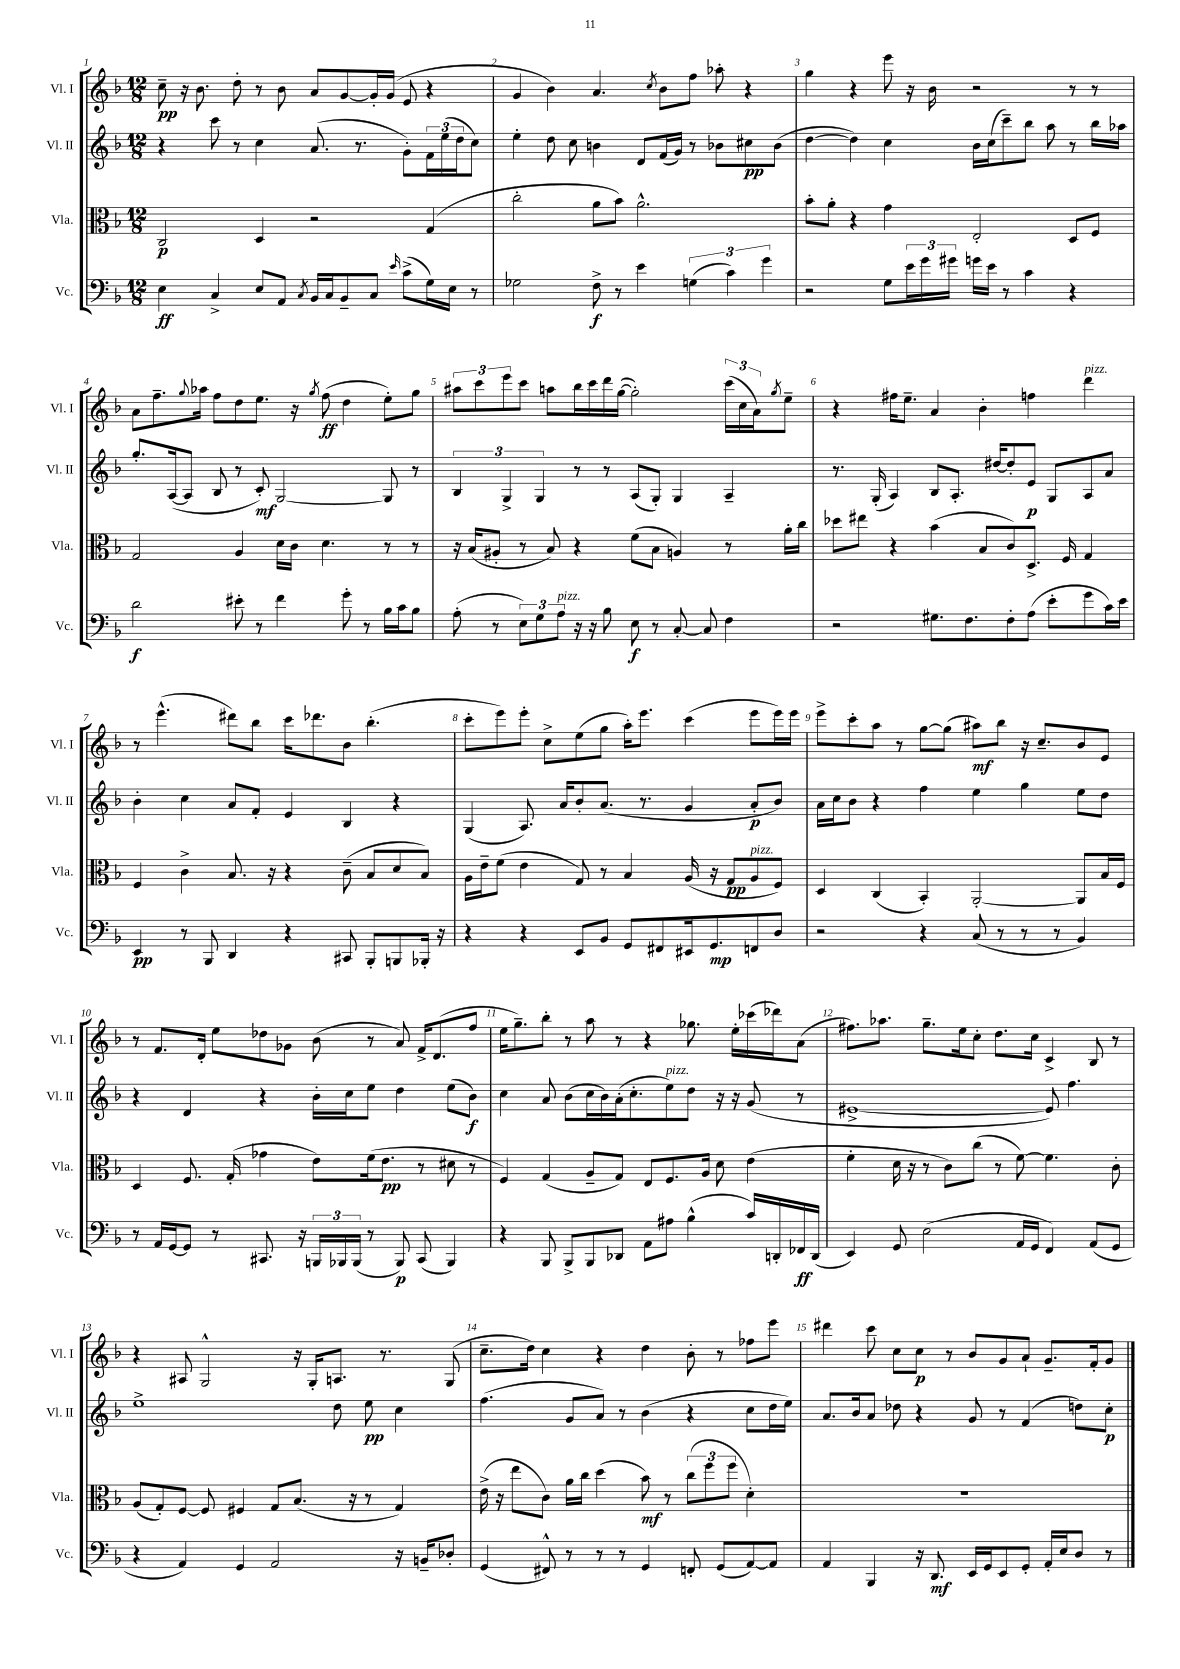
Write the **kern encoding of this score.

**kern	**kern	**kern	**kern
*staff4	*staff3	*staff2	*staff1
*clefF4	*clefC3	*clefG2	*clefG2
*k[b-]	*k[b-]	*k[b-]	*k[b-]
*M12/8	*M12/8	*M12/8	*M12/8
4E	2C	4r	8cc~
.	.	.	16r
.	.	.	8.b-
4C^	.	8ccc	.
.	.	8r	8dd'
8E	4D	4cc	8r
8AA	.	.	8b-
8qC	.	.	.
16BB-	2r	(8.a	8a
16C	.	.	.
8BB-~	.	.	[8g
.	.	8.r	.
8C	.	.	16g']
.	.	.	(16g
16qqe	.	.	.
(8c^	.	8g')	8e
16G)	(4G	24f	4r
.	.	(24ee	.
16E	.	.	.
.	.	24dd	.
8r	.	8cc)	.
=	=	=	=
2G-	2cc'	4ee'	4g
.	.	8dd	4b-)
.	.	8cc	.
8F^	8a	4b	4.a
8r	8b-)	.	.
4e	2.a^^	8d	.
.	.	.	8qcc
.	.	(16f	8b-
.	.	16g)	.
(6G	.	8r	8ff
.	.	8b-	8aa-'
6c)	.	.	.
.	.	8cc#	4r
6g	.	.	.
.	.	(8b-	.
=	=	=	=
2r	8b-'	[4dd	4gg
.	8a'	.	.
.	4r	4dd])	4r
8G	4g	4cc	8eee
24e	.	.	16r
24g	.	.	.
.	.	.	16b-
24g#	.	.	.
16g	2E'	16b-	2r
16e	.	(16cc	.
8r	.	8ccc~)	.
4c	.	8bb-	.
.	.	8aa	.
4r	8D	8r	8r
.	8F	16bb-	8r
.	.	16aa-	.
=	=	=	=
2d	2G	8.gg'	8a
.	.	.	8.ff~
.	.	([16A	.
.	.	8A]	.
.	.	.	8qqgg
.	.	.	16aa-
.	.	8B-	8ff
8e#'	4A	8r	8dd
8r	.	8c')	8.ee
4f	16d	[2G	.
.	16c	.	16r
.	.	.	8qgg
.	4.d	.	(8ff
8g'	.	.	4dd
8r	.	.	.
16B-	8r	8G]	8ee')
16c	.	.	.
8B-	8r	8r	8gg
=	=	=	=
(8A'	16r	6B-	12aa#
.	(16B-	.	.
.	.	.	12ccc
8r	8A#'	.	.
.	.	6G^	12eee
12E)	8r	.	8ccc
12G	.	6G	.
.	8B-)	.	8aa
12A	.	.	.
16r	4r	8r	16bb-
16r	.	.	16ccc
8B-	.	8r	16ddd
.	.	.	([16gg
8E	(8f	(8A	2gg'])
8r	8B-	8G')	.
[8C'	4A)	4G	.
8C]	.	.	.
4F	8r	4A~	(24ccc
.	.	.	24cc
.	.	.	24a)
.	.	.	8qgg
.	16a'	.	8ee~
.	16cc	.	.
=	=	=	=
2r	8dd-	8.r	4r
.	8ee#	.	.
.	.	(16G'	.
.	4r	4A)	16ff#
.	.	.	8.ee~
8.G#	(4b-	8B-	4a
.	.	8.A'	.
8.F	.	.	.
.	8B-	.	4b-'
.	.	[16dd#	.
8F'	8c)	8dd#']	.
(8A	8.D^	8e	4ff
8e'	.	8G	.
.	16F	.	.
8g	4G	8A	4ddd
16c)	.	8a	.
16e	.	.	.
=	=	=	=
4EE	4F	4b-'	8r
.	.	.	(4.eee^^
8r	4c^	4cc	.
8BBB-	.	.	.
4DD	8.B-	8a	8ddd#)
.	.	8f'	8bb-
.	16r	.	.
4r	4r	4e	16ccc
.	.	.	8.ddd-
8CC#	(8c~	4B-	8b-
8BBB-'	8B-	.	(4.bb-'
8BBB	8d	4r	.
16BBB-'	8B-)	.	.
16r	.	.	.
=	=	=	=
4r	16A	(4G	8ccc'
.	16e~	.	.
.	(8f	.	8eee)
4r	4e	8.A)	8eee'
.	.	.	8cc^
.	.	16a	.
8EE	8G)	8b-'	(8ee
8BB-	8r	(8.a	8gg
8GG	4B-	.	16aa')
.	.	8.r	8.eee
8FF#	.	.	.
16EE#	(16A	4g	(4ccc
8.GG	16r	.	.
.	8G	.	.
8FF	8A	8a'	8eee
8D	8F)	8b-)	16eee)
.	.	.	16eee
=	=	=	=
2r	4D	16a	8eee^
.	.	16cc	.
.	.	8b-	8ccc'
.	(4C	4r	8aa
.	.	.	8r
4r	4BB-')	4ff	[8gg
.	.	.	(8gg]
(8C	[2AA'	4ee	8aa#)
8r	.	.	8bb-
8r	.	4gg	16r
.	.	.	8.cc~
8r	.	.	.
4BB-)	8AA]	8ee	8b-
.	16B-	8dd	8e
.	16F	.	.
=	=	=	=
8r	4D	4r	8r
16AA	.	.	8.f
[16GG	.	.	.
8GG]	8.F	4d	.
.	.	.	16d'
8r	.	.	8ee
.	(16G'	.	.
8.CC#	4g-	4r	8dd-
.	.	.	8g-
16r	.	.	.
24BBB	8e)	16b-'	(8b-
24BBB-	.	.	.
.	.	16cc	.
(24BBB-	.	.	.
8r	(16f	8ee	8r
.	8.e	.	.
8BBB-)	.	4dd	8a)
(8CC#	8r	.	16f^
.	.	.	(8.d
4BBB-)	8d#	(8ee	.
.	8r	8b-)	8ff
=	=	=	=
4r	4F)	4cc	16ee
.	.	.	8.gg~)
8BBB-	(4G	8a	8bb-'
8BBB-^	.	(8b-	8r
8BBB-	8A~	16cc	8aa
.	.	16b-)	.
8DD-	8G)	(16a'	8r
.	.	8.cc'	.
8AA	8E	.	4r
8A#	8.F	8ee)	.
(4B-^^	.	8dd	8.gg-
.	16A	.	.
.	8d	16r	.
.	.	16r	16ee'
16c)	(4e	(8g	(16ccc-
16DD'	.	.	16ddd-)
16FF-	.	8r	(8a
(16DD	.	.	.
=	=	=	=
4EE)	4f'	[1e#^	8.ff#)
.	.	.	8.aa-
8GG	16d	.	.
.	16r	.	.
(2E	8r	.	8.gg~
.	8c)	.	.
.	.	.	16ee
.	(8cc	.	8cc'
.	8r	.	8.dd
16AA	[8f)	.	.
16GG	.	.	16cc
4FF)	4.f]	8e#])	4c^
.	.	4.ff	.
(8AA	.	.	8B-
8GG	8c'	.	8r
=	=	=	=
4r	(8A	1ee^	4r
.	8G')	.	.
4AA)	[8F	.	8A#
.	8F]	.	2G^^
4GG	4F#	.	.
2AA	8G	.	.
.	(8.B-	.	16r
.	.	.	16G'
.	.	8dd	8.A
.	16r	.	.
.	8r	8ee	.
.	.	.	8.r
16r	4G)	4cc	.
16BB~	.	.	.
8D-'	.	.	(8G
=	=	=	=
(4GG	(16e^	(4.ff	8.cc~
.	16r	.	.
.	8ee	.	.
.	.	.	16dd)
8FF#^^)	8c)	.	4cc
8r	16a	8g	.
.	16cc	.	.
8r	(4dd	8a)	4r
8r	.	8r	.
4GG	8b-)	(4b-	4dd
.	8r	.	.
8FF'	(12cc	4r	8b-'
.	12ff	.	.
(8GG	.	.	8r
.	12ff	.	.
[8AA)	4d')	8cc	8ff-
8AA]	.	16dd	8eee
.	.	16ee)	.
=	=	=	=
4AA	1.r	8.a	4ddd#
.	.	16b-	.
4BBB-	.	8a	8ccc
.	.	8dd-	8cc
16r	.	4r	8cc
8.DD	.	.	.
.	.	.	8r
16EE	.	8g	8b-
16GG	.	.	.
8EE	.	8r	8g
8GG'	.	(4f	8a`
16AA'	.	.	8.g~
16E	.	.	.
8D	.	8dd)	.
.	.	.	16f'
8r	.	8cc'	8g
==	==	==	==
*-	*-	*-	*-
